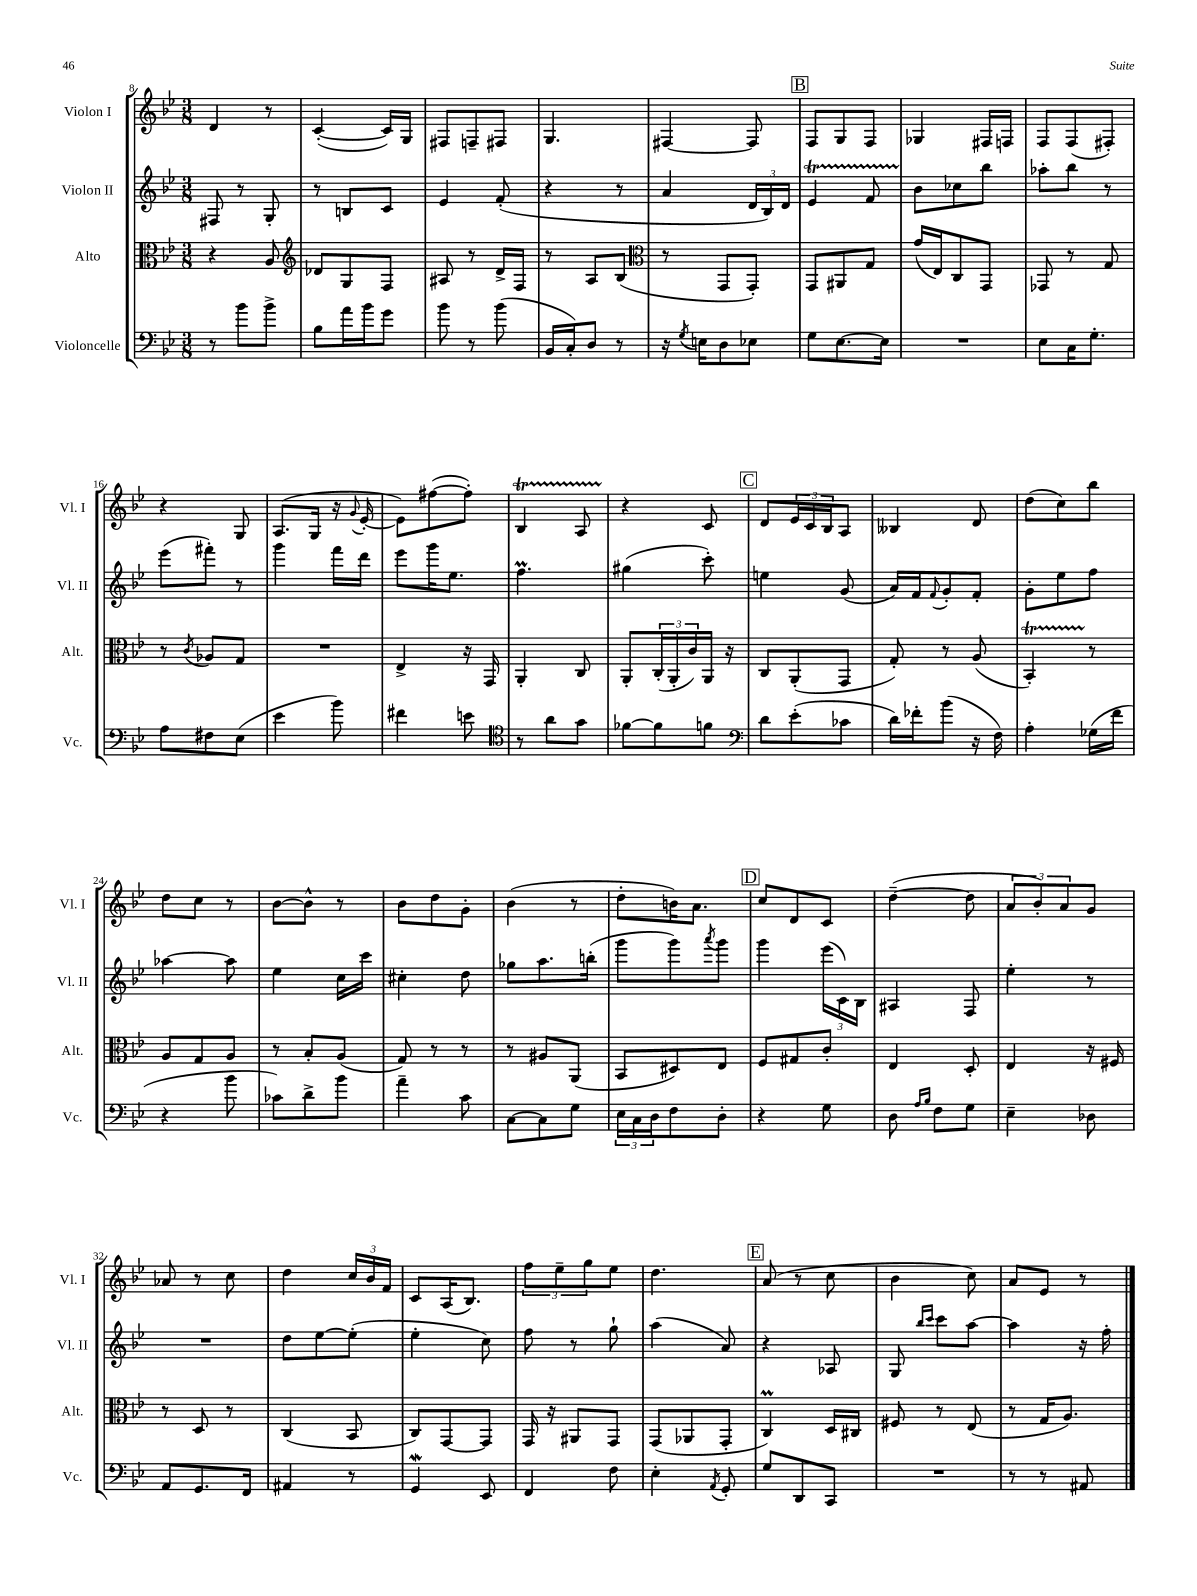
<<
\new StaffGroup <<
\new Staff = "s0" \with { instrumentName = "Violon I" shortInstrumentName = "Vl. I" } {
    \clef treble \key bes \major \numericTimeSignature \time 3/8
    d'4 r8 |
    c'4~-.( c'16) g16 |
    fis8 f8-- fis8 |
    g4. |
    fis4~ fis8 |
    \mark \markup { \box "B" } f8 g8 f8 |
    ges4 fis16 f16 |
    f8 f8( fis8-.) |
    r4 g8 |
    a8.( g16 r16 \appoggiatura { g'8 } ees'16~-. |
    ees'8) fis''8~( fis''8-.) |
    bes4\startTrillSpan a8 |
    r4\stopTrillSpan c'8 |
    \mark \markup { \box "C" } d'8 \tuplet 3/2 { ees'16 c'16 bes16 } a8 |
    beses4 d'8 |
    d''8( c''8) bes''8 |
    d''8 c''8 r8 |
    bes'8~ bes'8-^ r8 |
    bes'8 d''8 g'8-. |
    bes'4( r8 |
    d''8-. b'16) a'8. |
    \mark \markup { \box "D" } c''8 d'8 c'8 |
    d''4~--( d''8 |
    \tuplet 3/2 { a'8 bes'8-.) a'8 } g'8 |
    aes'8 r8 c''8 |
    d''4 \tuplet 3/2 { c''16 bes'16 f'16 } |
    c'8 a16( bes8.) |
    \tuplet 3/2 { f''8 ees''8-- g''8 } ees''8 |
    d''4. |
    \mark \markup { \box "E" } a'8( r8 c''8 |
    bes'4 c''8) |
    a'8 ees'8 r8 \bar "|." |
}
\new Staff = "s1" \with { instrumentName = "Violon II" shortInstrumentName = "Vl. II" } {
    \clef treble \key bes \major \numericTimeSignature \time 3/8
    fis8 r8 g8-. |
    r8 b8 c'8 |
    ees'4 f'8-.( |
    r4 r8 |
    a'4 \tuplet 3/2 { d'16 bes16) d'16 } |
    \mark \markup { \box "B" } ees'4\startTrillSpan f'8 |
    bes'8\stopTrillSpan ces''8 bes''8 |
    aes''8-. bes''8 r8 |
    ees'''8( fis'''8-.) r8 |
    g'''4 f'''16 d'''16 |
    ees'''8 g'''16 ees''8. |
    f''4.\prall |
    gis''4( c'''8-.) |
    \mark \markup { \box "C" } e''4 g'8( |
    a'16) f'16 \appoggiatura { f'8 } g'8-. f'8-. |
    g'8-. ees''8 f''8 |
    aes''4~ aes''8 |
    ees''4 c''16 c'''16 |
    cis''4-. d''8 |
    ges''8 a''8. b''16-.( |
    g'''8 g'''8) \acciaccatura { a'''8 } g'''8 |
    \mark \markup { \box "D" } g'''4 \tuplet 3/2 { ees'''16( c'16) bes16 } |
    ais4 f8 |
    ees''4-. r8 |
    R4. |
    d''8 ees''8~ ees''8-.( |
    ees''4-. c''8) |
    f''8 r8 g''8-! |
    a''4( a'8) |
    \mark \markup { \box "E" } r4 aes8 |
    g8 \grace { bes''16 c'''16 } c'''8 a''8~ |
    a''4 r16 f''16-. \bar "|." |
}
\new Staff = "s2" \with { instrumentName = "Alto" shortInstrumentName = "Alt." } {
    \clef alto \key bes \major \numericTimeSignature \time 3/8
    r4 a8 |
    \clef treble des'8 g8 f8 |
    ais8 r8 d'16-> f16 |
    r8 a8 bes8( |
    \clef alto r8 g,8 g,8-.) |
    \mark \markup { \box "B" } g,8 ais,8 g8 |
    g'16( ees16) c8 g,8 |
    ges,8 r8 g8 |
    r8 \acciaccatura { c'8 } aes8 g8 |
    R4. |
    ees4-> r16 g,16 |
    a,4-. c8 |
    a,8-. \tuplet 3/2 { c16-.( a,16-. c'16) } a,16 r16 |
    \mark \markup { \box "C" } c8 a,8-.( g,8 |
    g8-.) r8 a8( |
    bes,4-.\startTrillSpan) r8\stopTrillSpan |
    a8 g8 a8 |
    r8 bes8-. a8( |
    g8) r8 r8 |
    r8 ais8 a,8( |
    bes,8 dis8) ees8 |
    \mark \markup { \box "D" } f8 gis8 c'8-. |
    ees4 d8-. |
    ees4 r16 fis16 |
    r8 d8 r8 |
    c4( bes,8 |
    c8) g,8~ g,8 |
    g,16 r16 ais,8 g,8 |
    g,8( aes,8 g,8-. |
    \mark \markup { \box "E" } c4\prall) d16 cis16 |
    fis8 r8 ees8( |
    r8 g16 a8.) \bar "|." |
}
\new Staff = "s3" \with { instrumentName = "Violoncelle" shortInstrumentName = "Vc." } {
    \clef bass \key bes \major \numericTimeSignature \time 3/8
    r8 bes'8 bes'8-> |
    bes8 a'16 bes'16 g'8 |
    bes'8 r8 bes'8( |
    bes,16 c16-.) d8 r8 |
    r16 \acciaccatura { g8 } e16 d8 ees8 |
    \mark \markup { \box "B" } g8 ees8.~ ees16 |
    R4. |
    ees8 c16 g8.-. |
    a8 fis8 ees8( |
    ees'4 bes'8) |
    fis'4 e'8 |
    \clef tenor r8 a'8 g'8 |
    fes'8~ fes'8 f'8 |
    \mark \markup { \box "C" } \clef bass d'8 ees'8-.( ces'8 |
    d'16) fes'16-. bes'8( r16 f16) |
    a4-. ges16( f'16 |
    r4 bes'8 |
    ces'8) d'8-> bes'8 |
    a'4-- c'8 |
    c8~ c8 g8 |
    \tuplet 3/2 { ees16 c16 d16 } f8 d8-. |
    \mark \markup { \box "D" } r4 g8 |
    d8 \grace { a16 bes16 } f8 g8 |
    ees4-- des8 |
    a,8 g,8. f,16 |
    ais,4 r8 |
    g,4\mordent ees,8 |
    f,4 f8 |
    ees4-. \acciaccatura { a,8 } g,8-. |
    \mark \markup { \box "E" } g8 d,8 c,8 |
    R4. |
    r8 r8 ais,8 \bar "|." |
}
>>
>>
\layout { \context { \Score currentBarNumber = #8 } }
